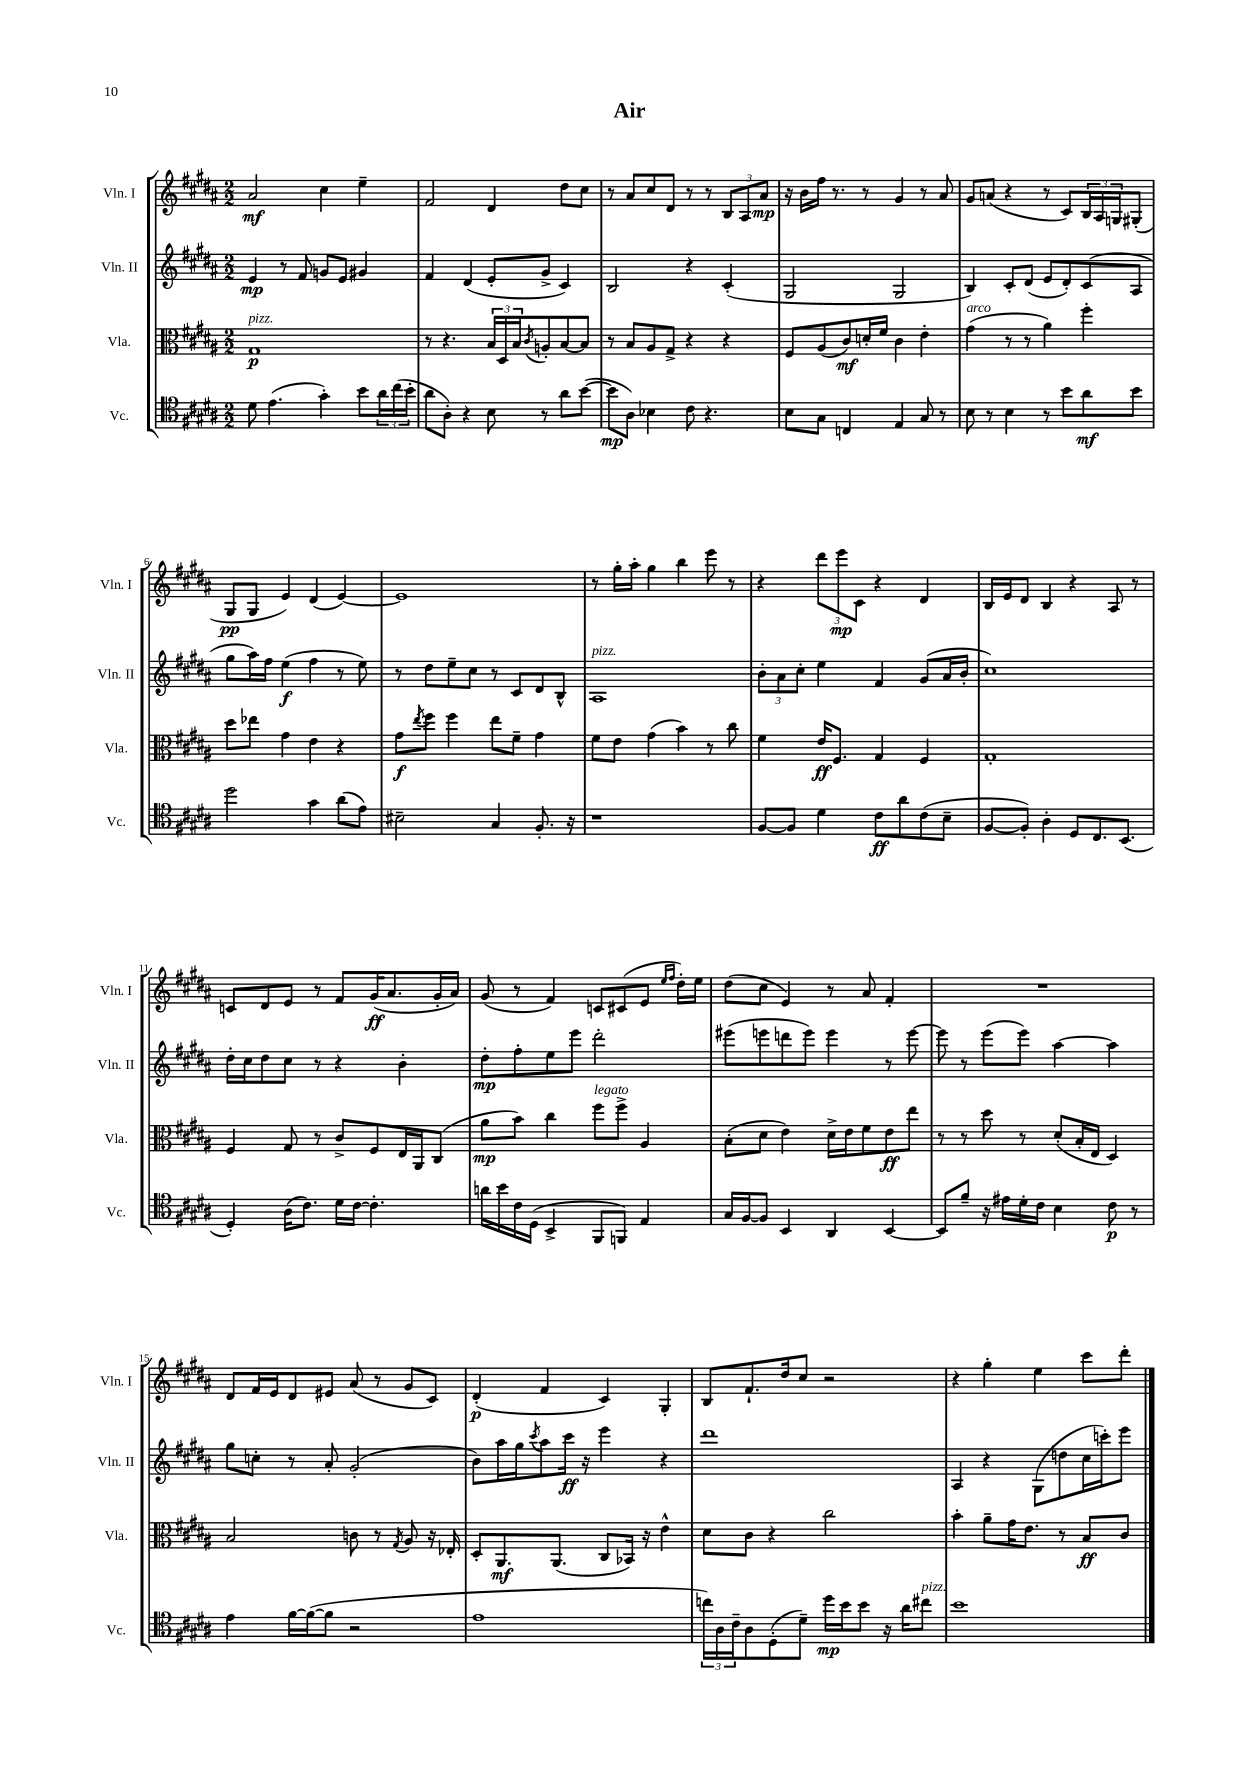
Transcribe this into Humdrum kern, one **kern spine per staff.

**kern	**kern	**kern	**kern
*staff4	*staff3	*staff2	*staff1
*clefC4	*clefC3	*clefG2	*clefG2
*k[f#c#g#d#a#]	*k[f#c#g#d#a#]	*k[f#c#g#d#a#]	*k[f#c#g#d#a#]
*M2/2	*M2/2	*M2/2	*M2/2
8d#\	1G#	4e/	2a#/
(4.e\	.	.	.
.	.	8r	.
.	.	8f#/	.
4g#'\)	.	8g/L	4cc#\
.	.	8e/J	.
8b\L	.	4g#/	4ee~\
24a#\L	.	.	.
(24cc#\	.	.	.
24b'\JJ	.	.	.
=	=	=	=
8a#\L	8r	4f#/	2f#/
8A#'\J)	4.r	.	.
4r	.	(4d#/	.
8B\	24B/LL	8e'/L	4d#/
.	24D#/	.	.
.	24B/J	.	.
.	8qc#/	.	.
8r	8A'/	8g#^/J	.
8a#\L	[8B/	4c#/)	8dd#\L
([8b\J	8B/]J	.	8cc#\J
=	=	=	=
8b\]L	8r	2B/	8r
8A#\J)	8B/L	.	8a#/L
4B-\	8A#/	.	8cc#/
.	8G#^/J	.	8d#/J
8c#\	4r	4r	8r
4.r	.	.	8r
.	4r	(4c#'/	12B/L
.	.	.	12A#/
.	.	.	12a#/J
=	=	=	=
8B\L	8F#/L	2G#/	16r
.	.	.	16b\LL
8G#\J	(8A#/	.	16ff#\JJ
.	.	.	8.r
4C/	8c#/)	.	.
.	16d'/L	.	8r
.	16f#/JJ	.	.
4E/	4c#\	2G#/	4g#/
8G#/	4e'\	.	8r
8r	.	.	8a#/
=	=	=	=
8B\	(4g#\	4B/)	8g#/L
8r	.	.	(8a/J
4B\	8r	8c#'/L	4r
.	8r	(8d#/J	.
8r	4a#\)	8e/L	8r
8b\L	.	8d#'/)	8c#/L)
8a#\	4ff#'\	(8c#/	24B/L
.	.	.	24A#/
.	.	.	24G/J
8b\J	.	8A#/J	(8G#'/J
=	=	=	=
2dd#\	8dd#\L	8gg#\L	8G#/L
.	8ee-\J	16aa#\L)	8G#/J
.	.	16ff#\JJ	.
.	4g#\	(4ee\	4e/)
4g#\	4e\	4ff#\	(4d#/
(8a#\L	4r	8r	[4e/)
8e\J)	.	8ee\)	.
=	=	=	=
2B#~\	8g#\L	8r	1e]
.	8qee/	.	.
.	8ff#\J	8dd#\L	.
.	4ff#\	8ee~\	.
.	.	8cc#\J	.
4G#/	8ee\L	8r	.
.	8f#~\J	8c#/L	.
8.F#'/	4g#\	8d#/	.
.	.	8B^^/J	.
16r	.	.	.
=	=	=	=
1r	8f#\L	1A#	8r
.	8e\J	.	16gg#'\LL
.	.	.	16aa#'\JJ
.	(4g#\	.	4gg#\
.	4b\)	.	4bb\
.	8r	.	8eee\
.	8cc#\	.	8r
=	=	=	=
[8F#/L	4f#\	12b'\L	4r
.	.	12a#\	.
8F#/]J	.	.	.
.	.	12cc#'\J	.
4d#\	16e/LK	4ee\	12ddd#\L
.	8.F#/J	.	.
.	.	.	12eee\
.	.	.	12c#\J
8c#\L	4G#/	4f#/	4r
8a#\	.	.	.
(8c#\	4F#/	(8g#/L	4d#/
8B~\J	.	16a#/L	.
.	.	16b'/JJ	.
=	=	=	=
[8F#/L	1G#'	1cc#)	16B/LL
.	.	.	16e/J
8F#'/]J)	.	.	8d#/J
4A#'\	.	.	4B/
8D#/L	.	.	4r
8.C#/	.	.	.
.	.	.	8A#/
(8.BB/J	.	.	.
.	.	.	8r
=	=	=	=
4D#'/)	4F#/	16dd#'\LL	8c/L
.	.	16cc#\J	.
.	.	8dd#\	8d#/
(16A#\LK	8G#/	8cc#\J	8e/J
8.c#\J)	.	.	.
.	8r	8r	8r
16d#\LL	8c#^/L	4r	8f#/L
[16c#\JJ	.	.	.
4.c#'\]	8F#/	.	(16g#/K
.	.	.	8.a#/
.	16E/L	4b'\	.
.	16AA#/J	.	.
.	(8C#/J	.	16g#'/L
.	.	.	16a#/JJ)
=	=	=	=
16a\LL	8a#\L	8dd#'\L	(8g#/
16b\	.	.	.
16c#\	8b\J)	8ff#'\	8r
(16D#\JJ	.	.	.
4BB^/	4cc#\	8ee\	4f#/)
.	.	8eee\J	.
8FF#/L	8ff#\L	2ddd#'\	8c/L
8FF/J)	8ff#^\J	.	(8c#/
4E/	4A#/	.	8e/J
.	.	.	16qqee/LL
.	.	.	16qqff#/JJ
.	.	.	16dd#'\LL)
.	.	.	16ee\JJ
=	=	=	=
16G#/LL	(8B'\L	(8eee#\L	(8dd#\L
[16F#/J	.	.	.
8F#/]J	8d#\J	8eee\	8cc#\J
4BB/	4e\)	8ddd\	4e/)
.	.	8eee\J)	.
4AA#/	16d#^\LL	4eee\	8r
.	16e\J	.	.
.	8f#\	.	8a#/
[4BB/	8e\	8r	4f#'/
.	8ee\J	[8eee\	.
=	=	=	=
8BB/]L	8r	8eee\]	1r
8f#~/J	8r	8r	.
16r	8dd#\	(8eee\L	.
16e#\LL	.	.	.
16d#'\	8r	8eee\J)	.
16c#\JJ	.	.	.
4B\	(8d#'/L	[4aa#\	.
.	16B'/L	.	.
.	16E/JJ	.	.
8c#\	4D#/)	4aa#\]	.
8r	.	.	.
=	=	=	=
4e\	2B/	8gg#\L	8d#/L
.	.	8cc'\J	16f#/L
.	.	.	16e/J
[16f#\LL	.	8r	8d#/
(16f#\_J	.	.	.
8f#\]J	.	8a#'/	8e#/J
2r	8c\	(2g#'/	(8a#/
.	8r	.	8r
.	8qG#/	.	.
.	8A#/	.	8g#/L
.	16r	.	8c#/J)
.	16E-'/	.	.
=	=	=	=
1e	8D#'/L	8b\L)	(4d#'/
.	8.AA#/	16aa#\L	.
.	.	16gg#\J	.
.	.	8qccc#/	.
.	.	8aa#\	4f#/
.	(8.AA#/J	.	.
.	.	16ccc#\Jk	.
.	.	16r	.
.	8C#/L	4eee\	4c#/)
.	16BB-/Jk)	.	.
.	16r	.	.
.	4e^^\	4r	4G#'/
=	=	=	=
24cc\LL)	8d#\L	1ddd#	8B/L
24A#\	.	.	.
24c#~\J	.	.	.
8A#\	8c#\J	.	8.f#`/
(8D#'\	4r	.	.
.	.	.	16dd#/k
8d#~\J)	.	.	8cc#/J
16dd#\LL	2cc#\	.	2r
16b\J	.	.	.
8b\J	.	.	.
16r	.	.	.
16a#\LK	.	.	.
8cc#\J	.	.	.
=	=	=	=
1b	4b'\	4A#/	4r
.	8a#~\L	4r	4gg#'\
.	16g#\K	.	.
.	8.e\J	.	.
.	.	(8G#\L	4ee\
.	8r	8dd\	.
.	8B/L	16cc#\L	8ccc#\L
.	.	16ccc'\J)	.
.	8c#/J	8eee\J	8ddd#'\J
==	==	==	==
*-	*-	*-	*-
